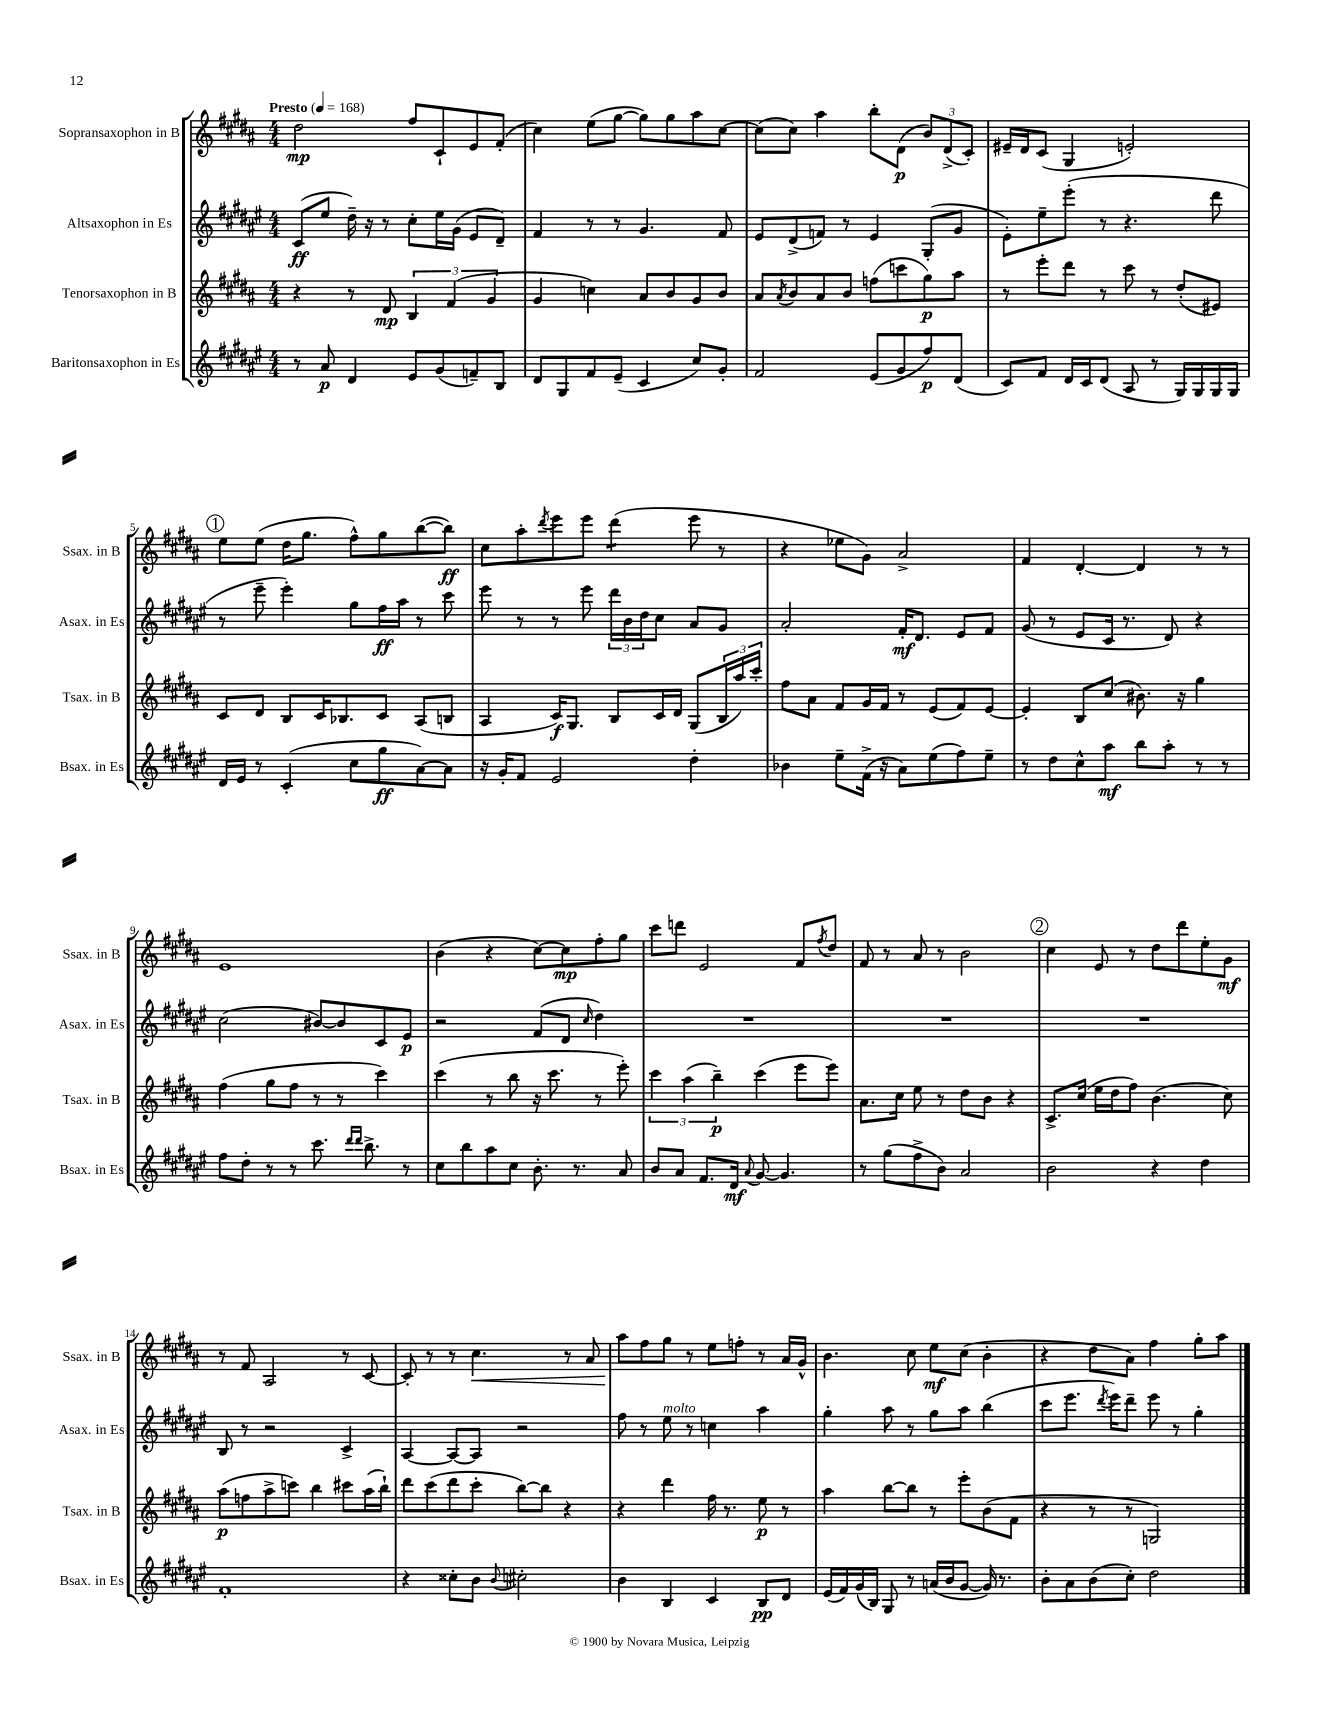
<<
\new StaffGroup <<
\new Staff = "s0" \with { instrumentName = "Sopransaxophon in B" shortInstrumentName = "Ssax. in B" } {
    \clef treble \key b \major \numericTimeSignature \time 4/4 \tempo "Presto" 4 = 168
    dis''2\mp fis''8 cis'8-! e'8 fis'8-.( |
    cis''4) e''8( gis''8~ gis''8) gis''8 ais''8 cis''8~ |
    cis''8( cis''8) ais''4 b''8-. dis'8\p( \tuplet 3/2 { b'8) dis'8->( cis'8-.) } |
    eis'16-- dis'16 cis'8( gis4 e'2-.) |
    \mark \markup { \circle "1" } e''8 e''8( dis''16 gis''8. fis''8-^) gis''8 b''8~( b''8\ff) |
    cis''8 ais''8-. \acciaccatura { dis'''8 } e'''8 e'''8 dis'''4:8( e'''8 r8 |
    r4 ees''8 gis'8) ais'2-> |
    fis'4 dis'4~-. dis'4 r8 r8 |
    e'1 |
    b'4( r4 cis''8~) cis''8\mp fis''8-. gis''8 |
    cis'''8 d'''8 e'2 fis'8 \acciaccatura { fis''8 } dis''8 |
    fis'8 r8 ais'8 r8 b'2 |
    \mark \markup { \circle "2" } cis''4 e'8 r8 dis''8 dis'''8 e''8-. gis'8\mf |
    r8 fis'8 ais2 r8 cis'8~ |
    cis'8-. r8 r8 cis''4.\< r8 ais'8 |
    ais''8\! fis''8 gis''8 r8 e''8 f''8-. r8 ais'16 gis'16-^ |
    b'4. cis''8 e''8\mf cis''8( b'4-. |
    r4 dis''8 ais'8) fis''4 gis''8-. ais''8 \bar "|." |
}
\new Staff = "s1" \with { instrumentName = "Altsaxophon in Es" shortInstrumentName = "Asax. in Es" } {
    \clef treble \key fis \major \numericTimeSignature \time 4/4
    cis'8\ff( eis''8 dis''16--) r16 r8 cis''8-. eis''16 gis'16( eis'8 dis'8--) |
    fis'4 r8 r8 gis'4. fis'8 |
    eis'8 dis'8->( f'8) r8 eis'4 gis8-.( gis'8 |
    eis'8-.) eis''8-- eis'''8-.( r8 r4. dis'''8 |
    \mark \markup { \circle "1" } r8 eis'''8-- eis'''4-.) gis''8 fis''16\ff ais''16 r8 cis'''8 |
    eis'''8 r8 r8 eis'''8 \tuplet 3/2 { dis'''16 b'16 dis''16 } cis''8 ais'8 gis'8 |
    ais'2-. fis'16-.\mf dis'8. eis'8 fis'8 |
    gis'8( r8 eis'8 cis'16 r8. dis'8) r4 |
    cis''2( bis'8~) bis'8 cis'8 eis'8\p |
    r2 fis'8( dis'8 \grace { cis''16 } dis''4) |
    R1 |
    R1 |
    \mark \markup { \circle "2" } R1 |
    b8 r8 r2 cis'4-> |
    ais4~ ais8~ ais8 r2 |
    fis''8 r8 eis''8^\markup { \italic "molto" } r8 c''4 ais''4 |
    gis''4-. ais''8 r8 gis''8 ais''8 b''4( |
    cis'''8 eis'''8. \acciaccatura { dis'''8 } eis'''16) dis'''8-- eis'''8 r8 gis''4-. \bar "|." |
}
\new Staff = "s2" \with { instrumentName = "Tenorsaxophon in B" shortInstrumentName = "Tsax. in B" } {
    \clef treble \key b \major \numericTimeSignature \time 4/4
    r4 r8 dis'8\mp \tuplet 3/2 { b4 fis'4( gis'4 } |
    gis'4 c''4) ais'8 b'8 gis'8 b'8 |
    ais'8 \acciaccatura { ais'8 } b'8 ais'8 b'8 f''8( c'''8 gis''8\p) ais''8 |
    r8 e'''8-. dis'''8 r8 cis'''8 r8 dis''8-.( eis'8) |
    \mark \markup { \circle "1" } cis'8 dis'8 b8 cis'16 bes8. cis'8 ais8( b8 |
    ais4 cis'16\f) gis8. b8 cis'16 dis'16 gis8( \tuplet 3/2 { b16 ais''16) cis'''16-. } |
    fis''8 ais'8 fis'8 gis'16 fis'16 r8 e'8( fis'8) e'8~ |
    e'4-. b8 cis''8( bis'8.) r16 gis''4 |
    fis''4( gis''8 fis''8 r8 r8 cis'''4) |
    cis'''4( r8 b''8 r16 cis'''8. r8 e'''8-.) |
    \tuplet 3/2 { cis'''4 ais''4( b''4--\p) } cis'''4( e'''8 e'''8) |
    ais'8. cis''16 e''8 r8 dis''8 b'8 r4 |
    \mark \markup { \circle "2" } cis'8.-> cis''16( e''16 dis''16 fis''8) b'4.( cis''8) |
    ais''8\p( f''8 ais''8-> c'''8) b''4 cis'''8 ais''16( b''16-!) |
    dis'''8 cis'''8( dis'''8 cis'''8-. b''8~) b''8 r4 |
    r4 dis'''4 fis''16 r8. e''8\p r8 |
    ais''4 b''8~ b''8 r8 e'''8-. b'8( fis'8 |
    r4 r8 r8 g2) \bar "|." |
}
\new Staff = "s3" \with { instrumentName = "Baritonsaxophon in Es" shortInstrumentName = "Bsax. in Es" } {
    \clef treble \key fis \major \numericTimeSignature \time 4/4
    r8 ais'8\p dis'4 eis'8 gis'8( f'8--) b8 |
    dis'8 gis8 fis'8 eis'8--( cis'4 cis''8) gis'8-. |
    fis'2 eis'8( gis'8 fis''8\p) dis'8( |
    cis'8) fis'8 dis'16 cis'16 dis'8( ais8 r8 gis16) gis16 gis16 gis16 |
    \mark \markup { \circle "1" } dis'16 eis'16 r8 cis'4-.( cis''8 gis''8\ff ais'8~) ais'8 |
    r16 gis'16-. fis'8 eis'2 dis''4-. |
    bes'4 eis''8-- fis'16->( r16 ais'8) eis''8( fis''8) eis''8-- |
    r8 dis''8 cis''8-^ ais''8\mf b''8 ais''8-. r8 r8 |
    fis''8 dis''8-. r8 r8 cis'''8. \grace { dis'''16 dis'''16 } b''8.-> r8 |
    cis''8 b''8 ais''8 cis''8 b'8.-. r8. ais'8 |
    b'8 ais'8 fis'8. dis'16\mf \appoggiatura { ais'8 } gis'8~ gis'4. |
    r8 gis''8( fis''8-> b'8) ais'2 |
    \mark \markup { \circle "2" } b'2 r4 dis''4 |
    fis'1-. |
    r4 cisis''8-. b'8 \appoggiatura { b'8 } cis''2-. |
    b'4 b4 cis'4 b8\pp dis'8 |
    eis'16( fis'16) gis'16( b16) gis8 r8 a'16( b'16 gis'8~ gis'16) r8. |
    b'8-. ais'8 b'8( cis''8-.) dis''2 \bar "|." |
}
>>
>>
